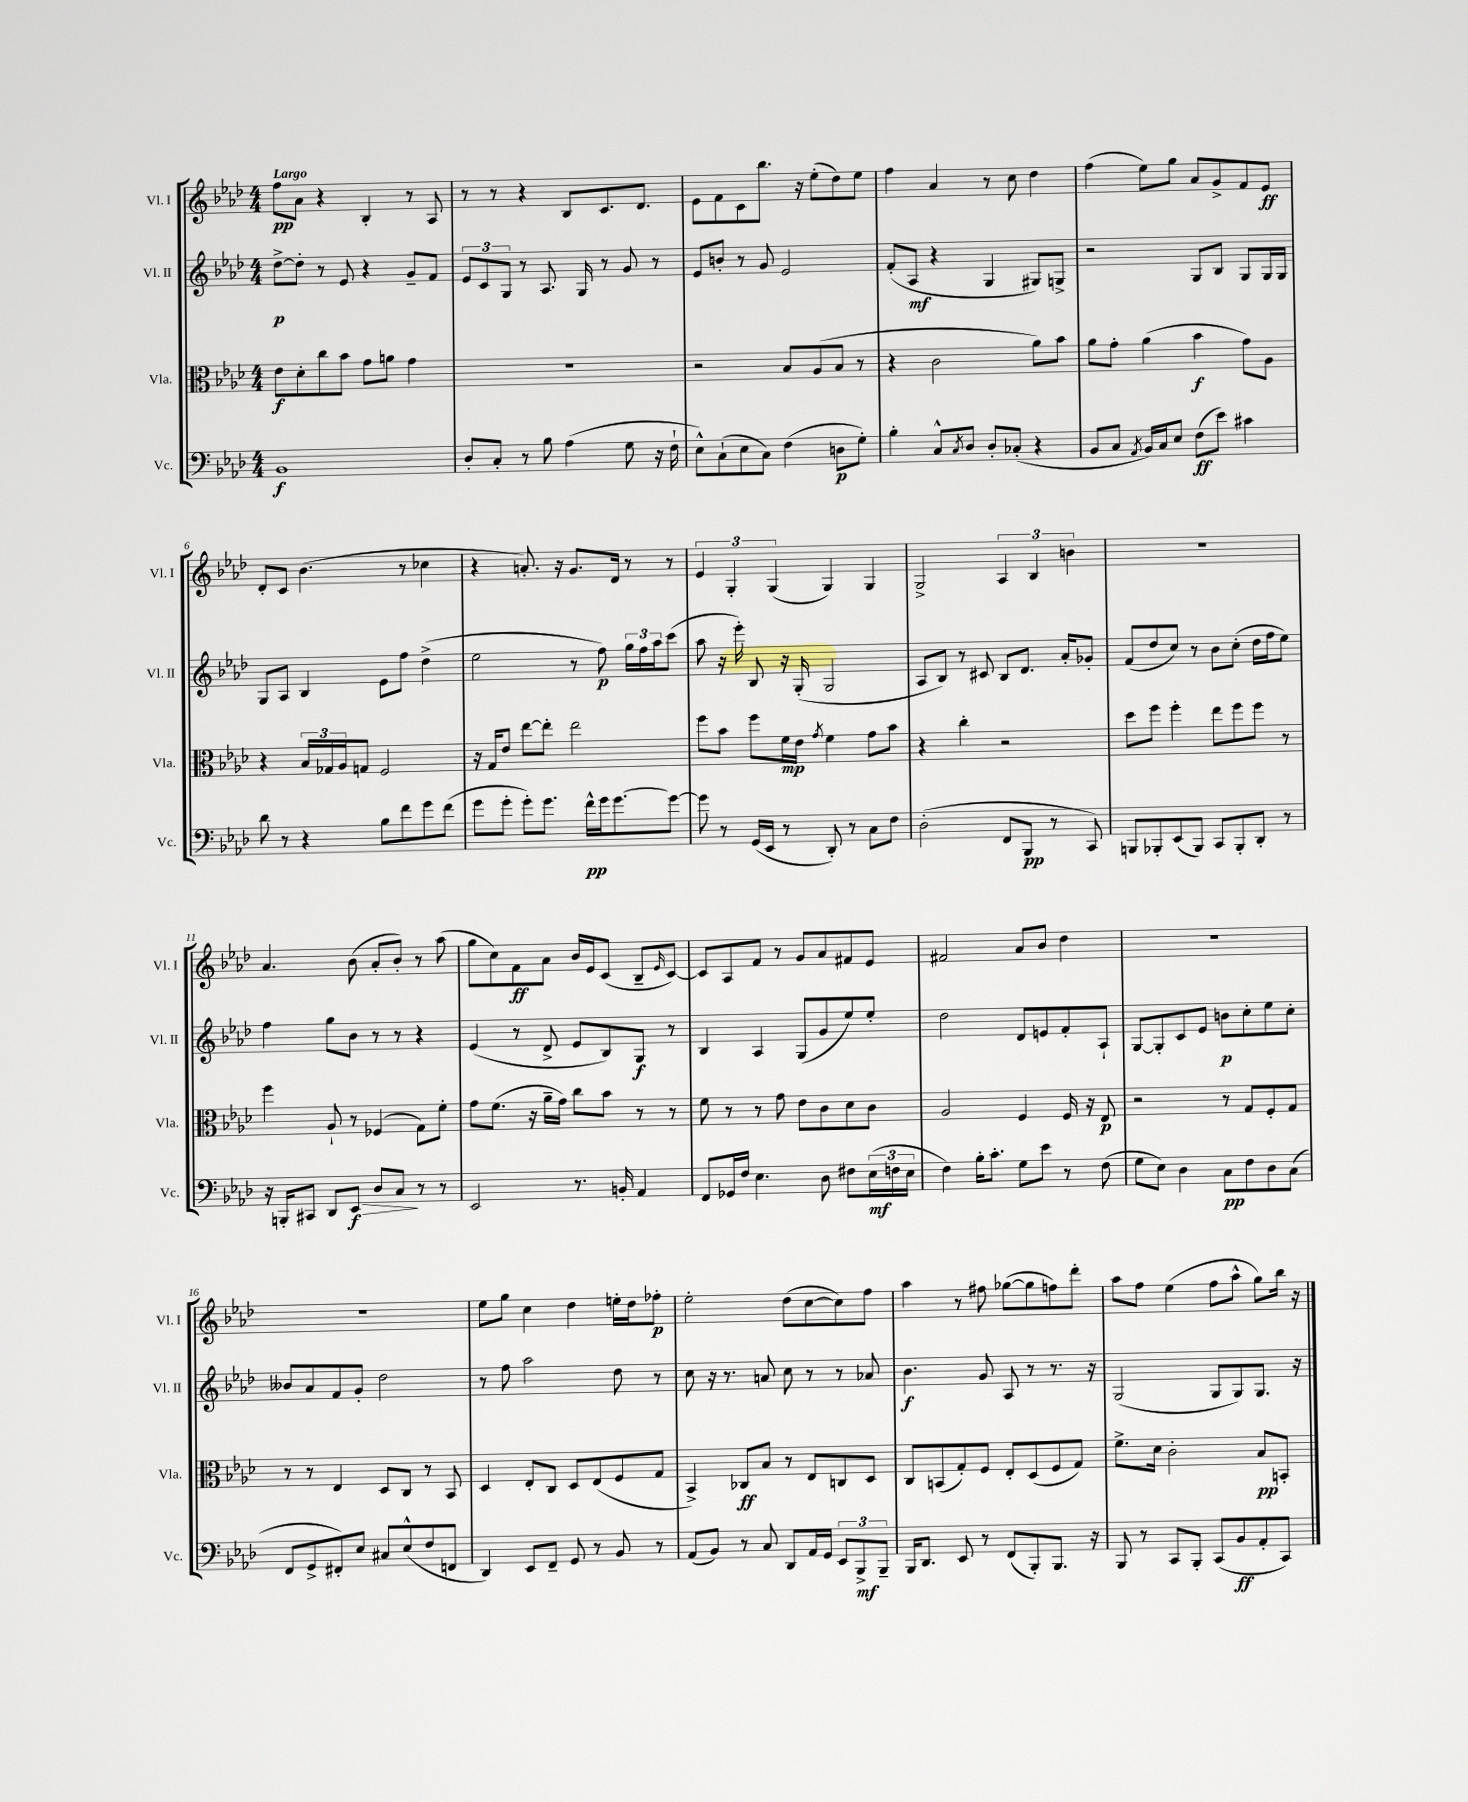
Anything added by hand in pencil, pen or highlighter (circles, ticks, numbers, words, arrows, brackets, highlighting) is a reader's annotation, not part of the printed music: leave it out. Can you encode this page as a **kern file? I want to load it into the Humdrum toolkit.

**kern	**kern	**kern	**kern
*staff4	*staff3	*staff2	*staff1
*clefF4	*clefC3	*clefG2	*clefG2
*k[b-e-a-d-]	*k[b-e-a-d-]	*k[b-e-a-d-]	*k[b-e-a-d-]
*M4/4	*M4/4	*M4/4	*M4/4
1BB-	8e-\L	[8dd-^\L	8ff\L
.	8d-'\	8dd-'\]J	8a-\J
.	8cc\	8r	4r
.	8b-\J	8e-/	.
.	8g\L	4r	4B-'/
.	8a\J	.	.
.	4g\	8g~/L	8r
.	.	8f/J	8A-/
=	=	=	=
8D-'/L	1r	12e-/L	8r
.	.	12c/	.
8C'/J	.	.	8r
.	.	12G/J	.
8r	.	8r	4r
8B-\	.	8.A-/	.
(4A-\	.	.	8B-/L
.	.	16G/	.
.	.	8r	8.c/
8G\	.	8g/	.
.	.	.	8.d-/J
16r	.	8r	.
16F`\	.	.	.
=	=	=	=
8E-^^\L)	2r	8e-/L	8e-\L
(8C`\	.	8b'/J	8f\
8E-\	.	8r	8c\
8C\J)	.	8g/	8.bb-\J
(4F\	8B-/L	2e-/	.
.	.	.	16r
.	(8A-/	.	(8ee-'\L
8D\L	8B-/J	.	8dd-\)
8G'\J)	8r	.	8ee-\J
=	=	=	=
4B-'\	4r	(8f'/L	4ff\
.	.	8A-/J	.
8C^^/L	2c\	4r	4a-/
8qC/	.	.	.
8D-/J	.	.	.
8D-'/L	.	4G/	8r
(8C-'/J	.	.	8cc\
4r	8a-\L)	8G#/L)	4dd-\
.	8b-\J	8G^/J	.
=	=	=	=
8BB-/L	8a-\L	2r	(4ff\
8C/J	8g'\J	.	.
8qAA-/	.	.	.
16BB-/LL)	(4a-\	.	8ee-\L)
16C/J	.	.	.
8E-/J	.	.	8gg\J
(8F\L	4b-\	8G/L	8a-/L
8e-\J)	.	8B-/J	8g^/
4c#\	8g\L)	8G/L	8f/
.	8A-\J	16G/L	8e-/J
.	.	16G/JJ	.
=	=	=	=
8d-\	4r	8G/L	8d-'/L
8r	.	8A-/J	8c/J
4r	24B-/LL	4B-/	(4.b-\
.	24G-/	.	.
.	24A-/J	.	.
.	8G/J	.	.
8B-\L	2F/	8e-\L	.
8f\	.	8ff\J	8r
8g\	.	(4dd-^\	4cc-\
(8f\J	.	.	.
=	=	=	=
8g\L	16r	2ee-\	4r
.	16G/LK	.	.
8g'\J	8e-/J	.	.
8g'\L)	[8ee-\L	.	8.a'/)
8.g\J	8ee-'\]J	.	.
.	.	.	16r
.	2ee-\	8r	8.g/L
16f^^\LL	.	.	.
16g\J	.	8ff\)	.
[8.g\	.	.	16d-/Jk
.	.	24gg\LL	8r
.	.	24ff\	.
.	.	24aa-\J	.
8g\_J	.	(8ccc\J	8r
=	=	=	=
8g\]	8ff\L	8aa-\	6e-/
8r	8b-\J	16r	.
.	.	.	6G'/
.	.	16eee-'\)	.
(16GG/LL	8ff\L	8B-/	.
16EE-/JJ	.	.	.
.	.	.	(6G/
8r	16f\L	16r	.
.	16e-\JJ	(16G'/	.
.	8qg/	.	.
8DD-'/)	4f\	2G/	4G/)
8r	.	.	.
8C\L	8g\L	.	4G/
8F\J	8b-\J	.	.
=	=	=	=
(2D-'\	4r	8A-/L	2G^/
.	.	8B-/J)	.
.	4cc'\	8r	.
.	.	8c#/	.
8FF/L	2r	8B-/L	6A-/
8BBB-/J	.	8.d-/J	.
.	.	.	6B-/
8r	.	.	.
.	.	16a-'/LK	.
.	.	.	6b\
8CC/)	.	8g-'/J	.
=	=	=	=
8BBB/L	8dd-\L	(8f/L	1r
8BBB-'/	8ff\J	8dd-/	.
(8EE-/	4ff'\	8cc/J)	.
8BBB-/J)	.	8r	.
8CC/L	8ee-\L	8b-\L	.
8BBB-'/	8ff\	(8cc'\J	.
8DD-'/J	8ff\J	16dd-\LL	.
.	.	16ff\J	.
8r	8r	8ee-\J)	.
=	=	=	=
16r	4ff\	4ff\	4.a-/
16BBB'/LK	.	.	.
8CC#/J	.	.	.
8DD-/L	8A-`/	8gg\L	.
8EE-/J	8r	8b-\J	(8b-\
8D-/L	(4F-/	8r	8a-'/L
8C/J	.	8r	8b-'/J)
8r	8G\L)	4r	8r
8r	8f'\J	.	(8aa-\
=	=	=	=
2EE-/	8g\L	(4e-/	8gg\L
.	(8.f\J	.	8cc\)
.	.	8r	8f\
.	16r	.	.
.	16a-~\LL	8d-^/	8a-\J
.	16g\JJ)	.	.
8.r	8cc\L	8e-/L	16b-/LL
.	.	.	16e-/J
.	8b-\J	8B-/)	(8c/J
16BB'/	.	.	.
4AA-/	8r	8G/J	8B-~/L
.	.	.	16qqe-/
.	8r	8r	[8c/J)
=	=	=	=
8FF/L	8f\	4B-/	8c/]L
16GG-/L	8r	.	8A-/
16F/JJ	.	.	.
4.E-\	8r	4A-/	8f/J
.	8g\	.	8r
.	8e-\L	(8G/L	8g/L
8D-\	8c\	8g/	8a-/
8F#\L	8d-\	8ee-/)	8f#/
(24E-\L	8c\J	8ee-'/J	8e-/J
24F\	.	.	.
24E-\JJ	.	.	.
=	=	=	=
4F\)	2A-/	2dd-\	2f#/
16B-'\LK	.	.	.
8.c'\J	.	.	.
8G\L	4F/	8d-/L	8a-/L
8e-\J	.	8e/	8b-/J
8r	16F/	8f'/	4dd-\
.	16r	.	.
(8F\	8E-/	8A-`/J	.
=	=	=	=
8G\L	2r	[8G/L	1r
8E-\J)	.	8G'/]	.
4D-\	.	8c/	.
.	.	8e-/J	.
8C\L	8r	8b\L	.
8F\	8G/L	8cc'\	.
8D-\	8F'/	8ee-\	.
(8C\J	8G/J	8cc'\J	.
=	=	=	=
8FF/L	8r	8b--/L	1r
8GG^/	8r	8a-/	.
8FF#'/)	4E-/	8f/	.
8E-/J	.	8g'/J	.
8C#/L	8D-/L	2dd-\	.
(8E-^^/	8C/J	.	.
8F/	8r	.	.
8FF/J	8BB-/	.	.
=	=	=	=
4DD-/)	4D-/	8r	8ee-\L
.	.	8ff\	8gg\J
8EE-/L	8E-'/L	2aa-\	4cc\
8FF~/J	8C/J	.	.
8GG/	8D-/L	.	4dd-\
8r	(8E-/	.	.
8BB-/	8F/	8dd-\	16ee'\LL
.	.	.	16dd-\J
8r	8G/J	8r	8ff-'\J
=	=	=	=
(8AA-/L	4BB-^/)	8cc\	2ee-'\
8BB-/J)	.	16r	.
.	.	8.r	.
8r	8C-/L	.	.
8C/	8B-/J	8a/	.
8DD-/L	8r	8cc\	(8dd-\L
16AA-/L	8E-/L	8r	[8cc\
16GG/JJ	.	.	.
12EE-/L	8C/	8r	8cc\])
12BBB-^/	.	.	.
.	8D-/J	8a-/	8ff\J
12BBB-~/J	.	.	.
=	=	=	=
16BBB-/LK	8C/L	4.b-\	4aa-\
8.DD-/J	.	.	.
.	(8BB/	.	.
8EE-/	8G'/)	.	8r
8r	8F/J	8g/	8ff#\
(8FF/L	8E-'/L	8A-/	([8gg-\L
8BBB-'/)	(8D-/	8r	8gg-\]
8.BBB-/J	8F/	8.r	8ff\)
.	8G/J)	.	8ddd-'\J
16r	.	16r	.
=	=	=	=
8BBB-/	8.f^\L	(2G/	8aa-\L
8r	.	.	8ff\J
.	16d-\Jk	.	.
8CC/L	2c'\	.	(4ee-\
8BBB-'/J	.	.	.
(8CC/L	.	8G/L	8ff\L
8BB-/	.	8G/)	8aa-^^\J
8AA-'/	8B-/L	8.G/J	8gg\L)
8CC/J)	8BB'/J	.	16bb-\Jk
.	.	16r	16r
==	==	==	==
*-	*-	*-	*-
